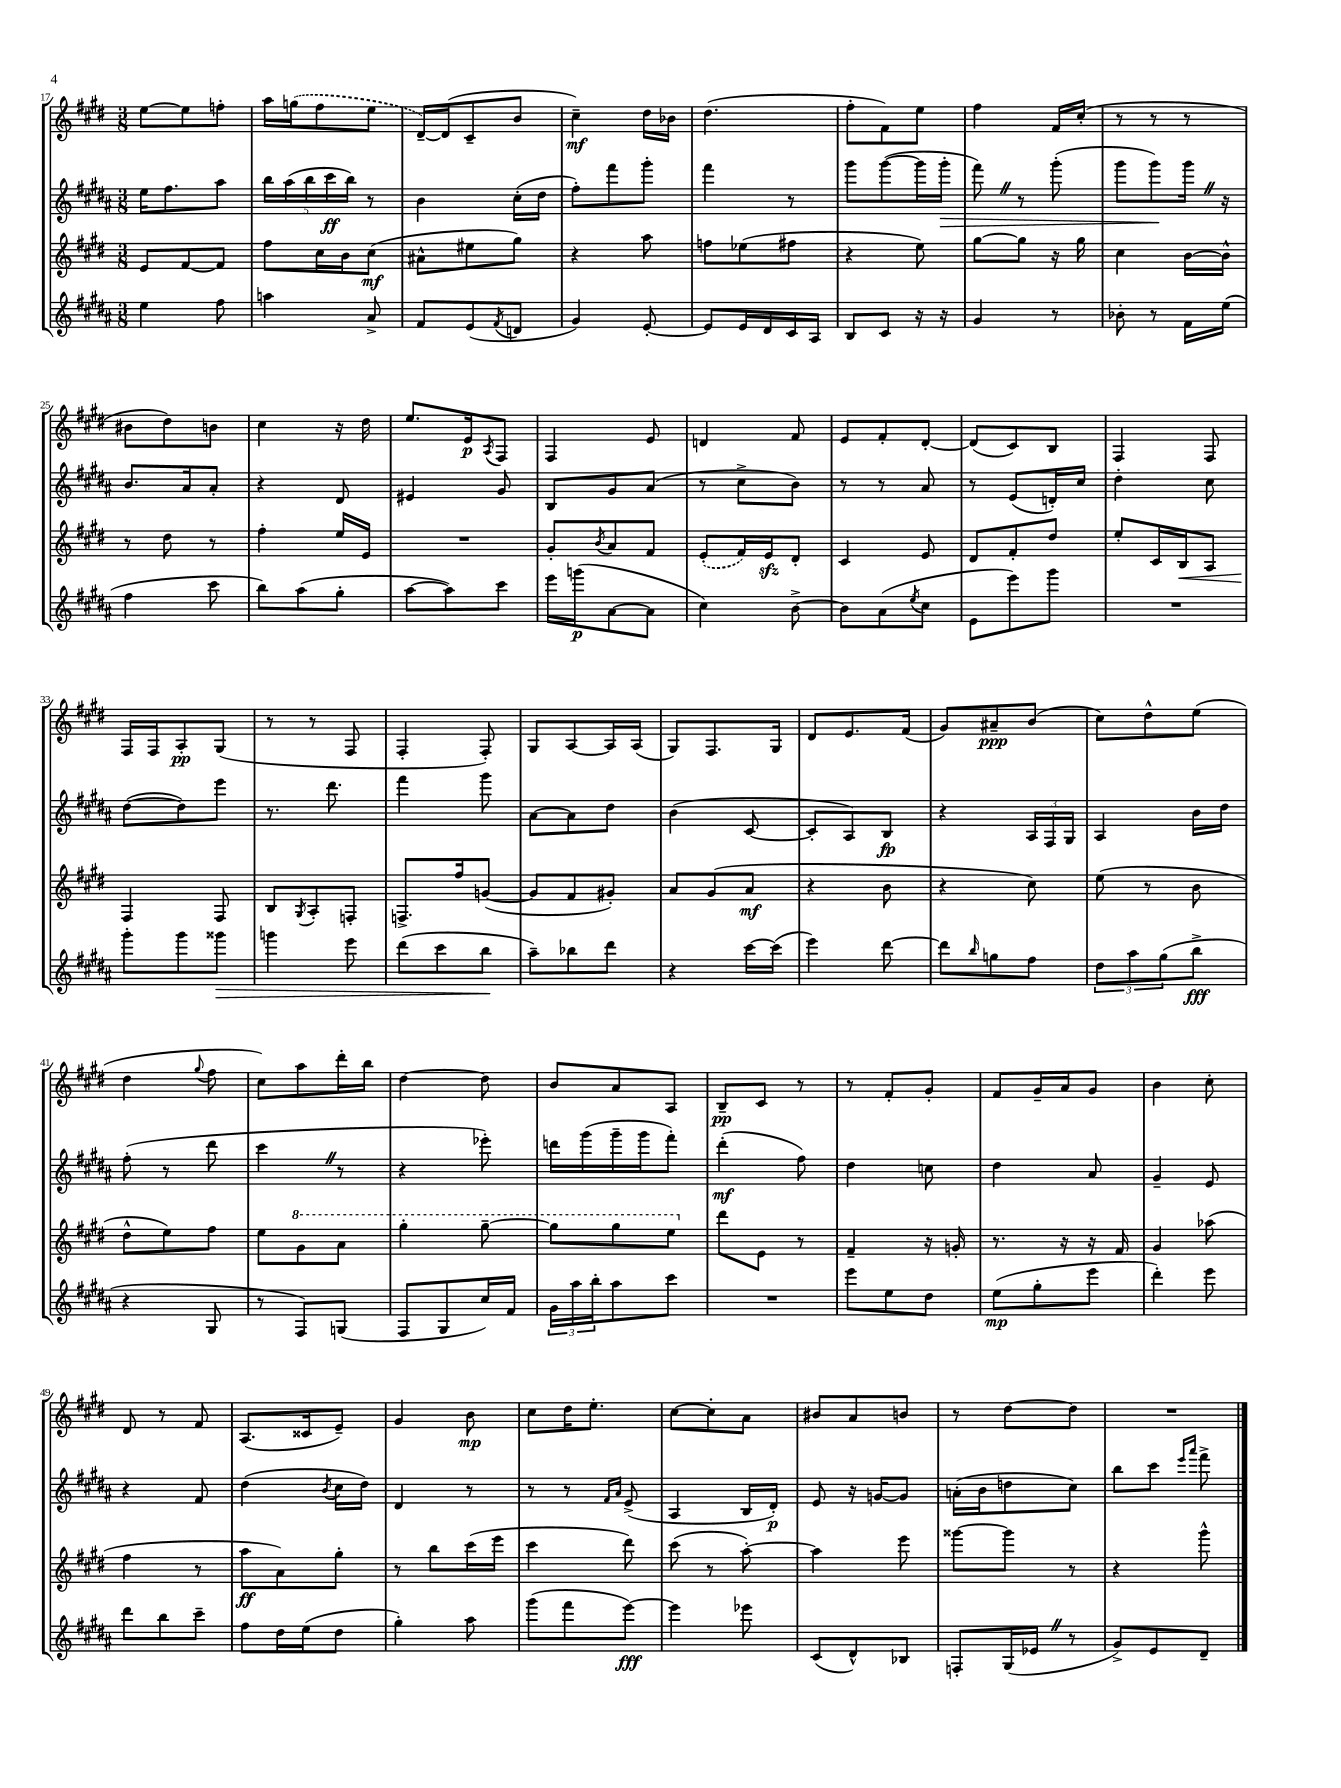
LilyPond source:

<<
\new StaffGroup <<
\new Staff = "s0" {
    \clef treble \key e \major \numericTimeSignature \time 3/8
    e''8~ e''8 f''8-. |
    a''16 \once \slurDashed g''16( fis''8 e''8 |
    dis'16~--) dis'16( cis'8-- b'8 |
    cis''4--\mf) dis''16 bes'16 |
    dis''4.( |
    fis''8-. fis'8) e''8 |
    fis''4 fis'16 cis''16-.( |
    r8 r8 r8 |
    bis'8 dis''8) b'8 |
    cis''4 r16 dis''16 |
    e''8. e'16\p \acciaccatura { a8 } fis8 |
    fis4 e'8 |
    d'4 fis'8 |
    e'8 fis'8-. dis'8~-. |
    dis'8( cis'8) b8 |
    fis4 fis8 |
    fis16 fis16 a8-.\pp gis8( |
    r8 r8 fis8 |
    fis4-. fis8-.) |
    gis8 a8~ a16 a16( |
    gis8) fis8. gis16 |
    dis'8 e'8. fis'16( |
    gis'8) ais'8--\ppp b'8( |
    cis''8) dis''8-^ e''8( |
    dis''4 \appoggiatura { gis''8 } fis''8 |
    cis''8) a''8 dis'''16-. b''16 |
    dis''4~ dis''8 |
    b'8 a'8 a8 |
    b8--\pp cis'8 r8 |
    r8 fis'8-. gis'8-. |
    fis'8 gis'16-- a'16 gis'8 |
    b'4 cis''8-. |
    dis'8 r8 fis'8 |
    a8.( cisis'16 e'8--) |
    gis'4 b'8\mp |
    cis''8 dis''16 e''8.-. |
    cis''8~ cis''8-. a'8 |
    bis'8 a'8 b'8 |
    r8 dis''8~ dis''8 |
    R4. \bar "|." |
}
\new Staff = "s1" {
    \clef treble \key b \major \numericTimeSignature \time 3/8
    e''16 fis''8. ais''8 |
    \tuplet 5/4 { b''16 ais''16( b''16 cis'''16\ff b''16) } r8 |
    b'4 cis''16-.( dis''16 |
    fis''8-.) fis'''8 gis'''8-. |
    fis'''4 r8 |
    gis'''8 gis'''8~( gis'''16 gis'''16-.\> |
    fis'''8) \once \override BreathingSign.text = \markup { \musicglyph "scripts.caesura.straight" } \breathe r8 gis'''8-.( |
    gis'''8 gis'''8\!) gis'''16 \once \override BreathingSign.text = \markup { \musicglyph "scripts.caesura.straight" } \breathe r16 |
    b'8. ais'16 ais'8-. |
    r4 dis'8 |
    eis'4 gis'8 |
    b8 gis'8 ais'8( |
    r8 cis''8-> b'8) |
    r8 r8 ais'8 |
    r8 e'8( d'16-.) cis''16 |
    dis''4-. cis''8 |
    dis''8~( dis''8) e'''8 |
    r8. dis'''8. |
    fis'''4 gis'''8 |
    ais'8~ ais'8 dis''8 |
    b'4( cis'8~ |
    cis'8-. ais8) b8\fp |
    r4 \tuplet 3/2 { ais16 fis16 gis16 } |
    ais4 b'16 dis''16 |
    fis''8-.( r8 dis'''8 |
    cis'''4 \once \override BreathingSign.text = \markup { \musicglyph "scripts.caesura.straight" } \breathe r8 |
    r4 ees'''8-.) |
    d'''16 gis'''16( gis'''16-- gis'''16 fis'''8-.) |
    dis'''4-.\mf( fis''8) |
    dis''4 c''8 |
    dis''4 ais'8 |
    gis'4-- e'8 |
    r4 fis'8 |
    dis''4( \acciaccatura { b'8 } cis''16 dis''16) |
    dis'4 r8 |
    r8 r8 \grace { fis'16 ais'16 } e'8->( |
    ais4 b16 dis'16-.\p) |
    e'8 r16 g'16~ g'8 |
    a'16-.( b'16 d''8 cis''8) |
    b''8 cis'''8 \grace { e'''16 ais'''16 } fis'''8-> \bar "|." |
}
\new Staff = "s2" {
    \clef treble \key e \major \numericTimeSignature \time 3/8
    e'8 fis'8~ fis'8 |
    fis''8 cis''16 b'16 cis''8\mf( |
    ais'8-^ eis''8 gis''8) |
    r4 a''8 |
    f''8 ees''8( fis''8 |
    r4 e''8) |
    gis''8~ gis''8 r16 gis''16 |
    cis''4 b'16~ b'16-^ |
    r8 dis''8 r8 |
    fis''4-. e''16 e'16 |
    R4. |
    gis'8-. \acciaccatura { b'8 } a'8 fis'8 |
    \once \slurDashed e'8-.( fis'16) e'16\sfz dis'8-. |
    cis'4 e'8 |
    dis'8 fis'8-. dis''8 |
    e''8-. cis'16 b16\< a8 |
    fis4\! fis8 |
    b8 \acciaccatura { gis8 } a8-. f8-. |
    f8.-> fis''16 g'8~( |
    g'8 fis'8 gis'8-.) |
    a'8 gis'8( a'8\mf |
    r4 b'8 |
    r4 cis''8) |
    e''8( r8 b'8 |
    dis''8-^ e''8) fis''8 |
    e''8 \ottava #1 gis''8 a''8 |
    gis'''4-. gis'''8~-- |
    gis'''8 gis'''8 e'''8 \ottava #0 |
    dis'''8 e'8 r8 |
    fis'4-- r16 g'16-. |
    r8. r16 r16 fis'16 |
    gis'4 aes''8( |
    fis''4 r8 |
    a''8\ff a'8) gis''8-. |
    r8 b''8 cis'''16( e'''16 |
    cis'''4 dis'''8) |
    cis'''8( r8 a''8~-.) |
    a''4 e'''8 |
    gisis'''8~ gisis'''8 r8 |
    r4 gis'''8-^ \bar "|." |
}
\new Staff = "s3" {
    \clef treble \key b \major \numericTimeSignature \time 3/8
    e''4 fis''8 |
    a''4 ais'8-> |
    fis'8 e'8( \acciaccatura { fis'8 } d'8 |
    gis'4) e'8~-. |
    e'8 e'16 dis'16 cis'16 ais16 |
    b8 cis'8 r16 r16 |
    gis'4 r8 |
    bes'8-. r8 fis'16 e''16( |
    fis''4 cis'''8 |
    b''8) ais''8( gis''8-. |
    ais''8~ ais''8) cis'''8 |
    e'''16 g'''16\p( ais'8~ ais'8 |
    cis''4) b'8~-> |
    b'8 ais'8( \acciaccatura { e''8 } cis''8 |
    e'8 e'''8) gis'''8 |
    R4. |
    gis'''8-. gis'''8 gisis'''8\> |
    g'''4 e'''8 |
    dis'''8( cis'''8 b''8\! |
    ais''8--) bes''8 dis'''8 |
    r4 cis'''16~ cis'''16( |
    e'''4) dis'''8~ |
    dis'''8 \grace { b''16 } g''8 fis''8 |
    \tuplet 3/2 { dis''8 ais''8 gis''8( } b''8->\fff |
    r4 gis8 |
    r8 fis8) g8( |
    fis8 gis8 cis''16) fis'16 |
    \tuplet 3/2 { gis'16 ais''16 b''16-. } ais''8 cis'''8 |
    R4. |
    e'''8 e''8 dis''8 |
    e''8\mp( gis''8-. e'''8 |
    dis'''4-.) e'''8 |
    dis'''8 b''8 cis'''8-- |
    fis''8 dis''16 e''16( dis''8 |
    gis''4-.) ais''8 |
    gis'''8( fis'''8 e'''8~\fff) |
    e'''4 ees'''8 |
    cis'8( dis'8-^) bes8 |
    f8-. gis16( ees'16 \once \override BreathingSign.text = \markup { \musicglyph "scripts.caesura.straight" } \breathe r8 |
    gis'8->) e'8 dis'8-- \bar "|." |
}
>>
>>
\layout { \context { \Score currentBarNumber = #17 } }
